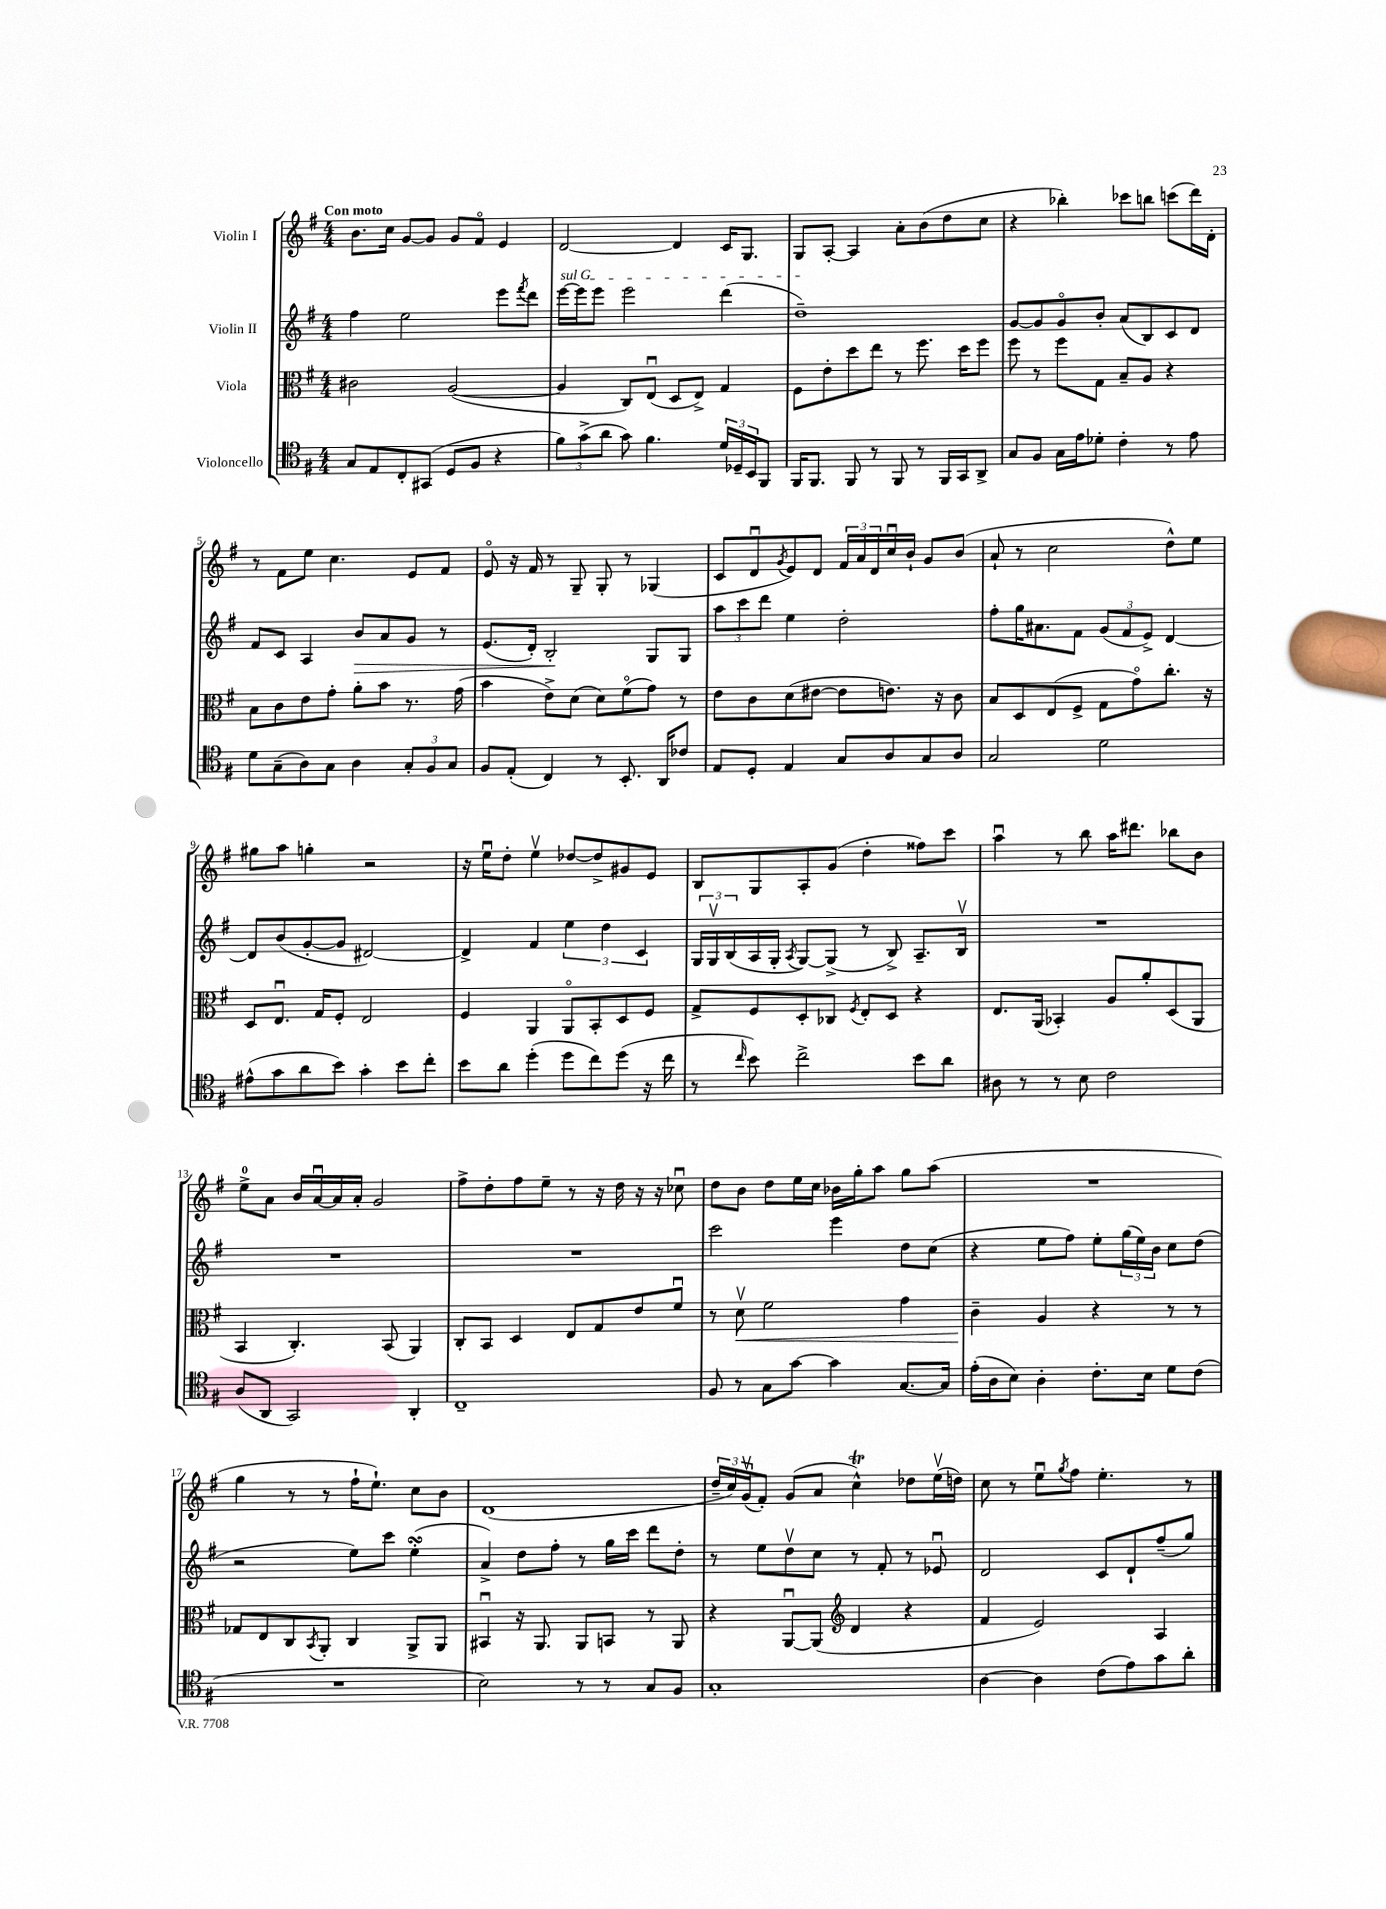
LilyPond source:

<<
\new StaffGroup <<
\new Staff = "s0" \with { instrumentName = "Violin I" } {
    \clef treble \key g \major \numericTimeSignature \time 4/4 \tempo "Con moto"
    b'8. c''16 g'8~ g'8 g'8 fis'8\flageolet e'4 |
    d'2~ d'4 c'16 g8. |
    g8 a8~-. a4 a'8-. b'8( d''8 c''8 |
    r4 bes''4-.) ces'''8 b''8 c'''8( d'''16) d'16-. |
    r8 fis'8 e''8 c''4. e'8 fis'8 |
    e'8\flageolet r16 fis'16 r8 g8-- g8-. r8 ges4( |
    c'8 d'8\downbow \acciaccatura { g'8 } e'8) d'8 \tuplet 3/2 { fis'16 a'16 d'16 } c''16\downbow b'16-! g'8 b'8( |
    a'8-! r8 c''2 d''8-^) e''8 |
    gis''8 a''8 g''4-. r2 |
    r16 e''16\downbow d''8-. e''4\upbow des''8~ des''8-> gis'8 e'8 |
    b8 g8 a8-. g'8( d''4-. fisis''8) c'''8 |
    a''4\downbow r8 b''8 a''16 dis'''8. bes''8 b'8 |
    e''8-0-> a'8 b'16 a'16~\downbow a'16 a'16-. g'2 |
    fis''8-> d''8-. fis''8 e''8-- r8 r16 d''16 r16 r16 ces''8\downbow |
    d''8 b'8 d''8 e''16 c''16 bes'16 g''16-. a''8 g''8 a''8( |
    R1 |
    g''4 r8 r8 fis''16-! e''8.-!) c''8 b'8 |
    d'1( |
    \tuplet 3/2 { d''16-- c''16) g'16\upbow( } fis'8-.) g'8( a'8 c''4-^\trill) des''8 e''16\upbow( d''16) |
    c''8 r8 e''8\downbow \acciaccatura { g''8 } fis''8 e''4.-. r8 \bar "|." |
}
\new Staff = "s1" \with { instrumentName = "Violin II" } {
    \clef treble \key g \major \numericTimeSignature \time 4/4
    fis''4 e''2 e'''8 \acciaccatura { fis'''8 } d'''8 |
    \once \override TextSpanner.bound-details.left.text = \markup { \italic "sul G" } e'''16~\startTextSpan e'''16 e'''8 e'''2 d'''4( |
    d''1--\stopTextSpan) |
    g'8~ g'8 g'8\flageolet b'8-. a'8( b8) c'8 d'8 |
    fis'8 c'8 a4 b'8\> a'8 g'8 r8 |
    e'8.( d'16-.) b2-.\! g8 g8 |
    \tuplet 3/2 { a''8 c'''8 d'''8 } e''4 d''2-. |
    fis''8-. g''16 ais'8. fis'8 \tuplet 3/2 { g'8( fis'8 e'8->) } d'4~ |
    d'8 b'8( g'8~-. g'8 dis'2~) |
    dis'4-> fis'4 \tuplet 3/2 { e''4 d''4 c'4 } |
    \tuplet 3/2 { g16 g16\upbow b16( } a16 g16-. \acciaccatura { a8 } g8~) g8->( r8 b8->) a8.-- b16\upbow |
    R1 |
    R1 |
    R1 |
    c'''2 e'''4 d''8 c''8( |
    r4 e''8 fis''8) e''8-. \tuplet 3/2 { g''16( e''16) b'16 } c''8 d''8( |
    r2 e''8) c'''8 e''4-.\turn( |
    a'4->) d''8 fis''8-. r8 g''16 c'''16 d'''8 d''8-. |
    r8 e''8 d''8\upbow c''8 r8 fis'8-. r8 ees'8\downbow |
    d'2 c'8 d'8-! fis''8--( g''8) \bar "|." |
}
\new Staff = "s2" \with { instrumentName = "Viola" } {
    \clef alto \key g \major \numericTimeSignature \time 4/4
    cis'2 a2~( |
    a4 c8) e8\downbow( d8 e8->) g4 |
    fis8 e'8-. d''8 e''8 r8 fis''8. d''16 fis''8 |
    fis''8 r8 fis''8 g8 b8-- a8 r4 |
    b8 c'8 e'8 g'8-. a'8-. b'8 r8. g'16( |
    b'4 e'8->) d'8( d'8) fis'8\flageolet( g'8) r8 |
    e'8 c'8 d'8( eis'8~ eis'8 e'8.) r16 c'8 |
    b8 d8 e8( fis8-> g8 g'8\flageolet) c''8.-. r16 |
    d8 e8.\downbow g16 fis8-. e2 |
    fis4 a,4 a,8\flageolet b,8-. d8 fis8 |
    g8-> fis8 d8-. ces8 \acciaccatura { fis8 } e8-. d8 r4 |
    e8. a,16( bes,4-.) a8 a'8-. d8( a,8 |
    b,4 c4.-.) b,8( a,4) |
    c8-. b,8 d4 e8 g8 e'8 fis'8\downbow |
    r8 d'8\upbow\< fis'2 g'4 |
    c'4--\! a4 r4 r8 r8 |
    ges8 e8 c8 \acciaccatura { b,8 } a,8-. c4 a,8-> a,8 |
    bis,4\downbow r16 a,8. a,8 b,8 r8 a,8 |
    r4 a,8~\downbow a,8( \clef treble d'4 r4 |
    fis'4 e'2) a4 \bar "|." |
}
\new Staff = "s3" \with { instrumentName = "Violoncello" } {
    \clef tenor \key g \major \numericTimeSignature \time 4/4
    g8 e8 c8-. gis,8( d8 fis8 r4 |
    \tuplet 3/2 { fis'8) g'8->( a'8 } g'8) fis'4. \tuplet 3/2 { d'16 des16-- b,16 } fis,8 |
    fis,16 fis,8. fis,8 r8 fis,8 r8 fis,16 g,16 a,8-> |
    g8 fis8 g16 e'16 des'8-. c'4-. r8 e'8 |
    d'8 g8--( a8) g8 a4 \tuplet 3/2 { g8-. fis8 g8 } |
    fis8 e8-.( c4) r8 b,8.-. a,16 ces'8 |
    e8 d8-. e4 g8 a8 g8 a8 |
    g2 d'2 |
    eis'8-^( g'8 a'8 b'8) g'4-. b'8 c''8-. |
    b'8 a'8 d''4-.( d''8 c''8) d''8( r16 c''16 |
    r8 \grace { c''16 } b'8) c''2-> b'8 a'8 |
    ais8 r8 r8 b8 c'2 |
    a8( a,8 g,2) a,4-. |
    c1-- |
    fis8 r8 g8 g'8~ g'4 g8.~ g16 |
    e'16-.( a16 b8) a4-. c'8.-. b16 d'8 c'8( |
    R1 |
    b2) r8 r8 g8 fis8 |
    g1-. |
    a4~ a4 c'8( e'8) g'8 a'8-. \bar "|." |
}
>>
>>
